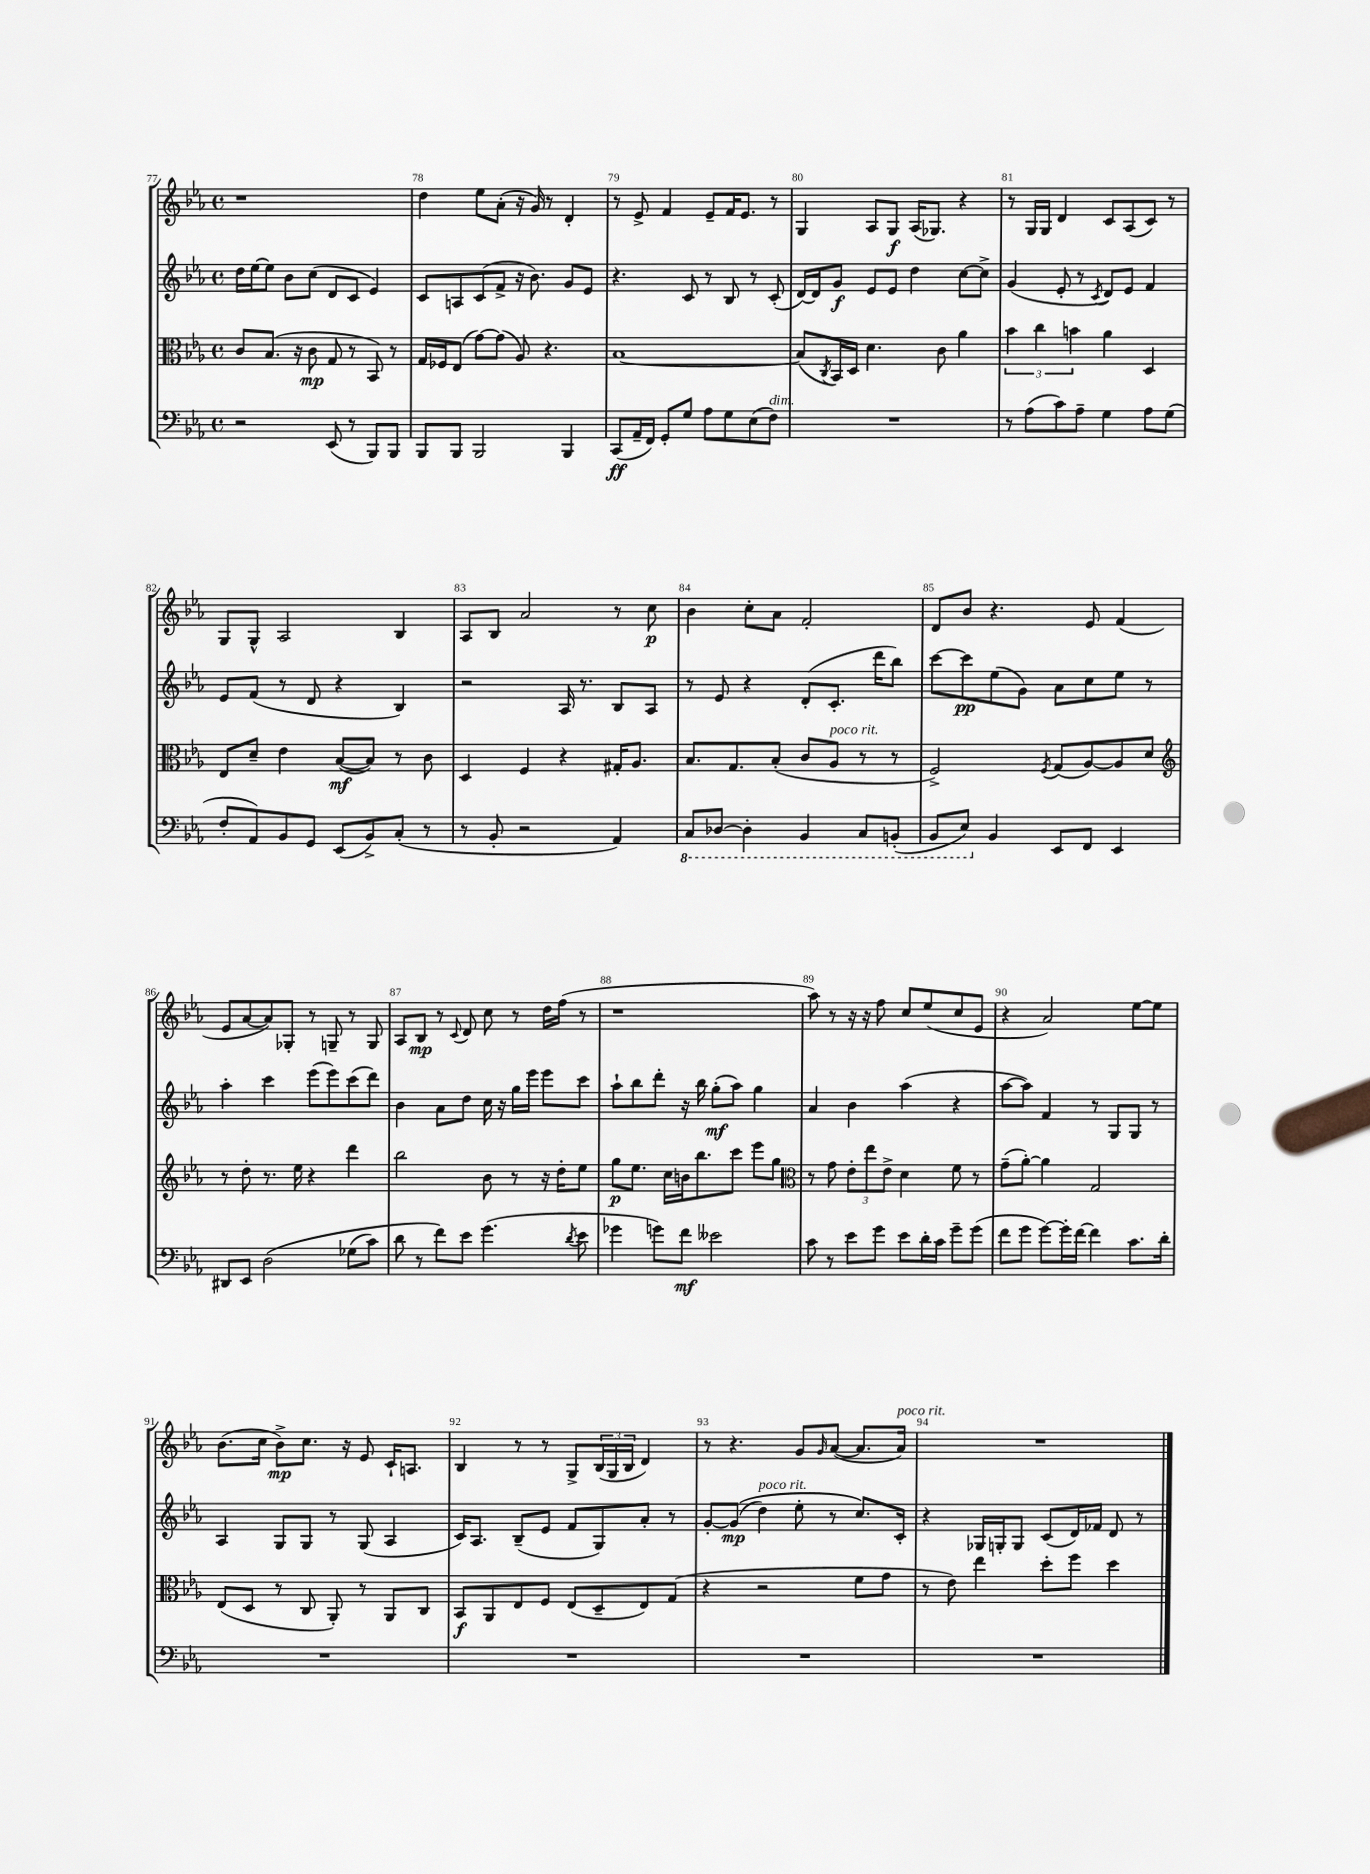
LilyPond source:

<<
\new StaffGroup <<
\new Staff = "s0" {
    \clef treble \key ees \major \defaultTimeSignature \time 4/4
    r1 |
    d''4 ees''8 aes'8-.( r16 g'16) r8 d'4-. |
    r8 ees'8-> f'4 ees'8-- f'16 ees'8. r8 |
    g4 aes8 g8\f aes16( ges8.) r4 |
    r8 g16 g16 d'4 c'8 aes8( c'8) r8 |
    g8 g8-^ aes2 bes4 |
    aes8 bes8 aes'2 r8 c''8\p |
    bes'4 c''8-. aes'8 f'2-. |
    d'8 bes'8 r4. ees'8 f'4( |
    ees'8 aes'8~ aes'8) ges8-. r8 g8-- r8 g8 |
    aes8 bes8\mp r8 \appoggiatura { c'8 } d'8 c''8 r8 d''16 f''16( r8 |
    r1 |
    aes''8) r8 r16 r16 f''8 c''8 ees''8( c''8 ees'8 |
    r4 aes'2) ees''8~ ees''8 |
    bes'8.( c''16 bes'8->\mp) c''8. r16 ees'8 c'16-! a8. |
    bes4 r8 r8 g8-> \tuplet 3/2 { bes16( g16 bes16 } d'4) |
    r8 r4. g'8 \grace { g'16 } aes'8~( aes'8. aes'16^\markup { \italic "poco rit." }) |
    R1 \bar "|." |
}
\new Staff = "s1" {
    \clef treble \key ees \major \defaultTimeSignature \time 4/4
    d''16 ees''16~ ees''8 bes'8 c''8( d'8 c'8 ees'4) |
    c'8 a8 c'8( f'8-> r16 bes'8.) g'8 ees'8 |
    r4. c'8 r8 bes8 r8 c'8-.( |
    d'16~) d'16 g'8\f ees'8 ees'8 d''4 c''8~ c''8-> |
    g'4( ees'8-. r8 \acciaccatura { c'8 } d'8) ees'8 f'4 |
    ees'8 f'8( r8 d'8 r4 bes4) |
    r2 aes16 r8. bes8 aes8 |
    r8 ees'8 r4 d'8-.( c'8.-. d'''16 bes''8) |
    c'''8~ c'''8\pp ees''8( g'8) aes'8 c''8 ees''8 r8 |
    aes''4-. c'''4 ees'''8( ees'''8) c'''8( d'''8) |
    bes'4 aes'8 d''8 c''16 r16 g''16 ees'''16 ees'''8 c'''8 |
    aes''8-! bes''8 d'''8-. r16 bes''16 g''8-.\mf( aes''8) g''4 |
    aes'4 bes'4 aes''4( r4 |
    aes''8~ aes''8) f'4 r8 g8 g8 r8 |
    aes4 g8 g8 r8 g8( aes4 |
    c'16) aes8. bes8--( ees'8 f'8 g8) aes'8-. r8 |
    g'8~-. g'8\mp(\( d''4^\markup { \italic "poco rit." }) ees''8-. r8 c''8.\) c'16-. |
    r4 ges16 g16-. g8 c'8( d'16) fes'16 d'8 r8 \bar "|." |
}
\new Staff = "s2" {
    \clef alto \key ees \major \defaultTimeSignature \time 4/4
    c'8 bes8.( r16 c'8\mp g8 r8 bes,8) r8 |
    g16 fes16 ees8( g'8~) g'8( aes8) r4. |
    bes1~ |
    bes8( \acciaccatura { c8 } bes,16) d16 d'4. c'8 aes'4 |
    \tuplet 3/2 { bes'4 c''4 b'4 } aes'4 d4 |
    ees8 d'8-- ees'4 bes8~\mf( bes8) r8 c'8 |
    d4 f4 r4 gis16-. aes8. |
    bes8. g8. bes8-.( c'8 aes8^\markup { \italic "poco rit." } r8 r8 |
    f2->) \acciaccatura { f8 } g8( aes8~) aes8 d'8 |
    \clef treble r8 d''8-. r8. ees''16 r4 d'''4 |
    bes''2 bes'8 r8 r16 d''16-. ees''8 |
    g''8\p ees''8. c''16 b'16 bes''8. c'''8 ees'''8 g''8 |
    \clef alto r8 g'8 \tuplet 3/2 { ees'8-. ees''8 ees'8-> } d'4 f'8 r8 |
    g'8--( aes'8~-.) aes'4 g2 |
    ees8( d8 r8 c8 aes,8-.) r8 aes,8 c8 |
    bes,8\f aes,8 ees8 f8 ees8( d8-- ees8) g8( |
    r4 r2 f'8 g'8 |
    r8 ees'8) ees''4 d''8-. f''8 d''4 \bar "|." |
}
\new Staff = "s3" {
    \clef bass \key ees \major \defaultTimeSignature \time 4/4
    r2 ees,8( r8 bes,,8) bes,,8 |
    bes,,8 bes,,8 bes,,2 bes,,4 |
    c,8\ff( aes,16-- f,16) g,8-. g8 aes8 g8 ees8( f8^\markup { \italic "dim." }) |
    R1 |
    r8 aes8( c'8) aes8-- g4 aes8 g8( |
    f8-. aes,8) bes,8 g,8 ees,8( bes,8->) c8-.( r8 |
    r8 bes,8-. r2 aes,4) |
    \ottava #-1 c,8 des,8~ des,4-. bes,,4 c,8 b,,8-.( |
    bes,,8 ees,8) \ottava #0 bes,4 ees,8 f,8 ees,4 |
    dis,8 ees,8 d2\( ges8( c'8) |
    d'8 r8 f'8\) ees'8 g'4.( \acciaccatura { d'8 } ees'8 |
    ges'4 g'8) f'8\mf eeses'2 |
    c'8 r8 ees'8 g'8 ees'8 d'16-. c'16 g'8-- g'8( |
    f'8 g'8 g'8~) g'16-. f'16~ f'4 c'8. d'16-. |
    R1 |
    R1 |
    R1 |
    R1 \bar "|." |
}
>>
>>
\layout { \context { \Score currentBarNumber = #77 \override BarNumber.break-visibility = ##(#f #t #t) barNumberVisibility = #all-bar-numbers-visible } }
